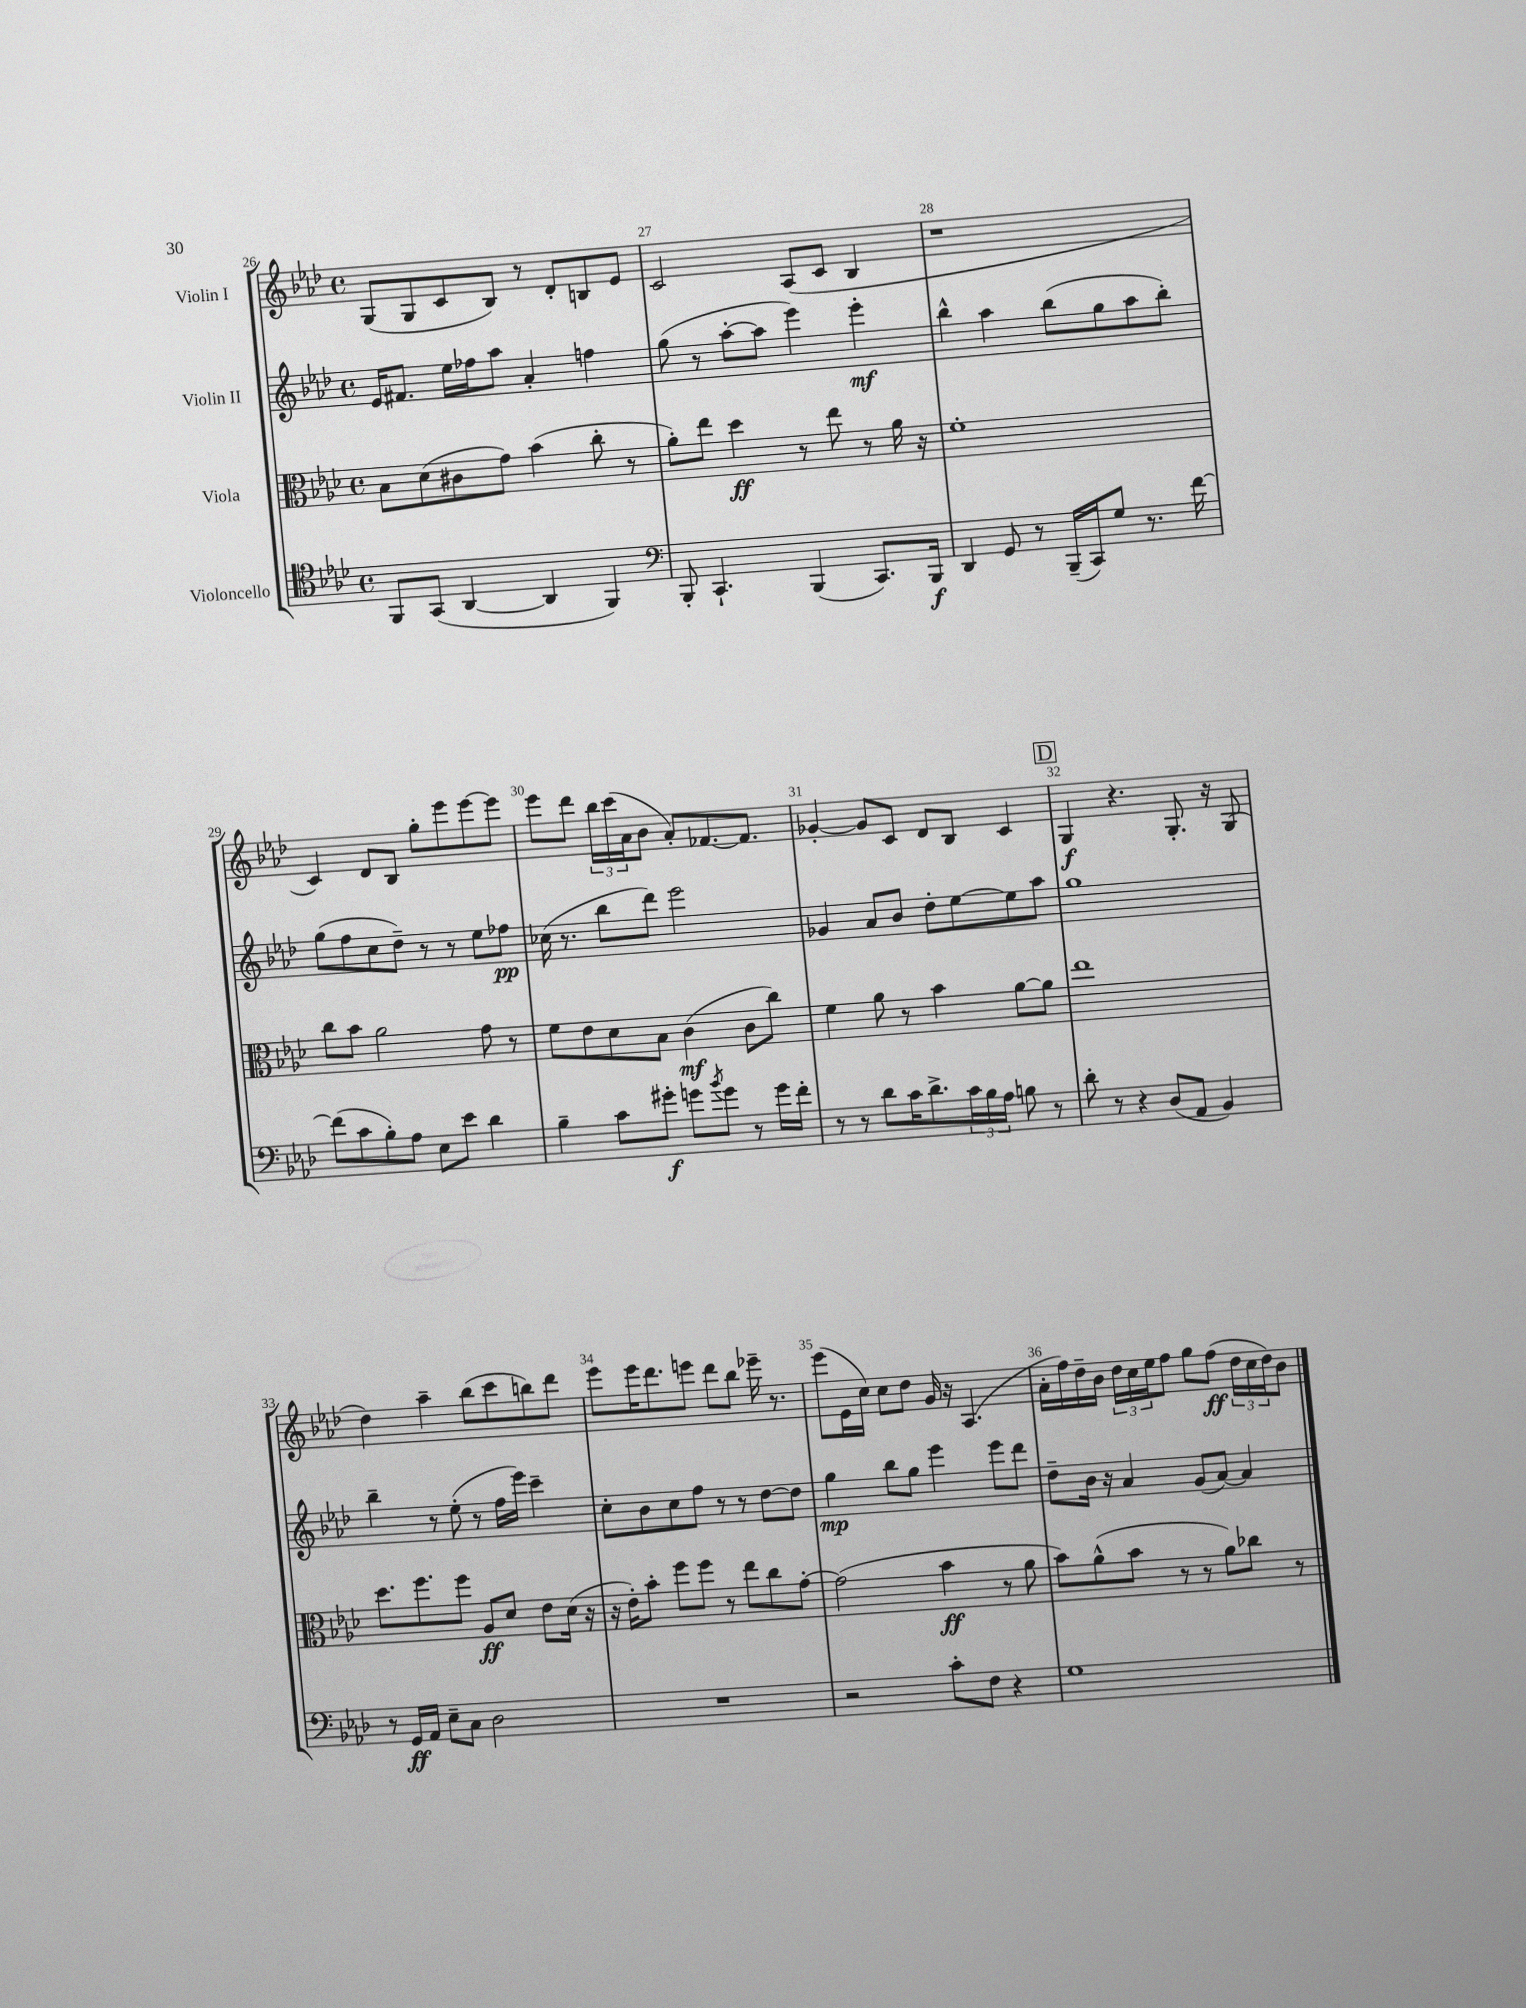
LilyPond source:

<<
\new StaffGroup <<
\new Staff = "s0" \with { instrumentName = "Violin I" } {
    \clef treble \key aes \major \defaultTimeSignature \time 4/4
    g8( g8 c'8 bes8) r8 des'8-. b8 ees'8 |
    c'2 aes8( c'8 bes4 |
    r1 |
    c'4) des'8 bes8 g''8-. ees'''8 ees'''8~ ees'''8 |
    ees'''8 des'''8 \tuplet 3/2 { bes''16 c'''16( aes'16 } bes'8 aes'8-.) fes'8.~ fes'8. |
    ges'4~-. ges'8 c'8 des'8 bes8 c'4 |
    \mark \markup { \box "D" } g4\f r4. g8.-. r16 g8( |
    des''4) aes''4-- bes''8( c'''8 b''8) des'''8 |
    ees'''8 ees'''16 des'''8. e'''8 des'''8 bes''8 ees'''16-- r8. |
    ees'''8( ees'16 c''16) c''8 des''8 g'16 r16 aes4.( |
    aes'16-. f''16) des''16-- bes'16 \tuplet 3/2 { des''16 c''16 ees''16 } f''8 g''8 f''8\ff( \tuplet 3/2 { des''16 c''16 des''16) } bes'8 \bar "|." |
}
\new Staff = "s1" \with { instrumentName = "Violin II" } {
    \clef treble \key aes \major \defaultTimeSignature \time 4/4
    ees'16 fis'8. ees''16 fes''16 aes''8 aes'4-. f''4 |
    g''8( r8 aes''8~-. aes''8 ees'''4) ees'''4-.\mf |
    bes''4-^ aes''4 bes''8( g''8 aes''8 bes''8-.) |
    g''8( f''8 c''8 des''8--) r8 r8 ees''8 fes''8\pp |
    ces''16( r8. bes''8 des'''8) ees'''2 |
    ges'4 aes'8 bes'8 des''8-. ees''8~ ees''8 aes''8 |
    \mark \markup { \box "D" } g''1 |
    bes''4-- r8 ees''8-.( r8 f''16 ees'''16) c'''4-- |
    c''8-. bes'8 c''8 f''8 r8 r8 des''8~ des''8 |
    g''4\mp bes''8 g''8 ees'''4 ees'''8 des'''8 |
    des''8-- bes'16 r16 aes'4 g'8( aes'8~) aes'4 \bar "|." |
}
\new Staff = "s2" \with { instrumentName = "Viola" } {
    \clef alto \key aes \major \defaultTimeSignature \time 4/4
    bes8 des'8( cis'8 g'8) bes'4( c''8-. r8 |
    aes'8-.) ees''8 des''4\ff r8 ees''8 r8 aes'16 r16 |
    f'1-. |
    c''8 bes'8 aes'2 g'8 r8 |
    f'8 ees'8 des'8 bes8 c'4\mf( c'8 c''8) |
    f'4 aes'8 r8 bes'4 aes'8~ aes'8 |
    \mark \markup { \box "D" } ees''1 |
    des''8. f''8. f''8 aes8\ff des'8 ees'8 des'16( r16 |
    r16 ees'16-.) bes'8-. f''8 f''8 r8 ees''8 c''8 g'8~-. |
    g'2( bes'4\ff r8 aes'8 |
    bes'8) aes'8-^( bes'8 r8 r8 aes'8) ces''8 r8 \bar "|." |
}
\new Staff = "s3" \with { instrumentName = "Violoncello" } {
    \clef tenor \key aes \major \defaultTimeSignature \time 4/4
    f,8 g,8( aes,4~ aes,4 f,4) |
    \clef bass bes,,8-. c,4.-! bes,,4( c,8.) bes,,16\f |
    des,4 g,8 r8 bes,,16--( c,16) g8 r8. f'16~ |
    f'8( c'8 bes8-.) aes8 ees8 ees'8 des'4 |
    bes4-- c'8 gis'8-.\f g'8 \acciaccatura { bes'8 } g'8 r8 g'16 f'16-. |
    r8 r8 des'8 c'16 des'8.-> \tuplet 3/2 { c'16 bes16 aes16 } b8 r8 |
    \mark \markup { \box "D" } des'8-. r8 r4 des8( aes,8 bes,4) |
    r8 g,16\ff aes,16 ees8-- c8 des2 |
    R1 |
    r2 c'8-. f8 r4 |
    g1 \bar "|." |
}
>>
>>
\layout { \context { \Score currentBarNumber = #26 \override BarNumber.break-visibility = ##(#f #t #t) barNumberVisibility = #all-bar-numbers-visible } }
